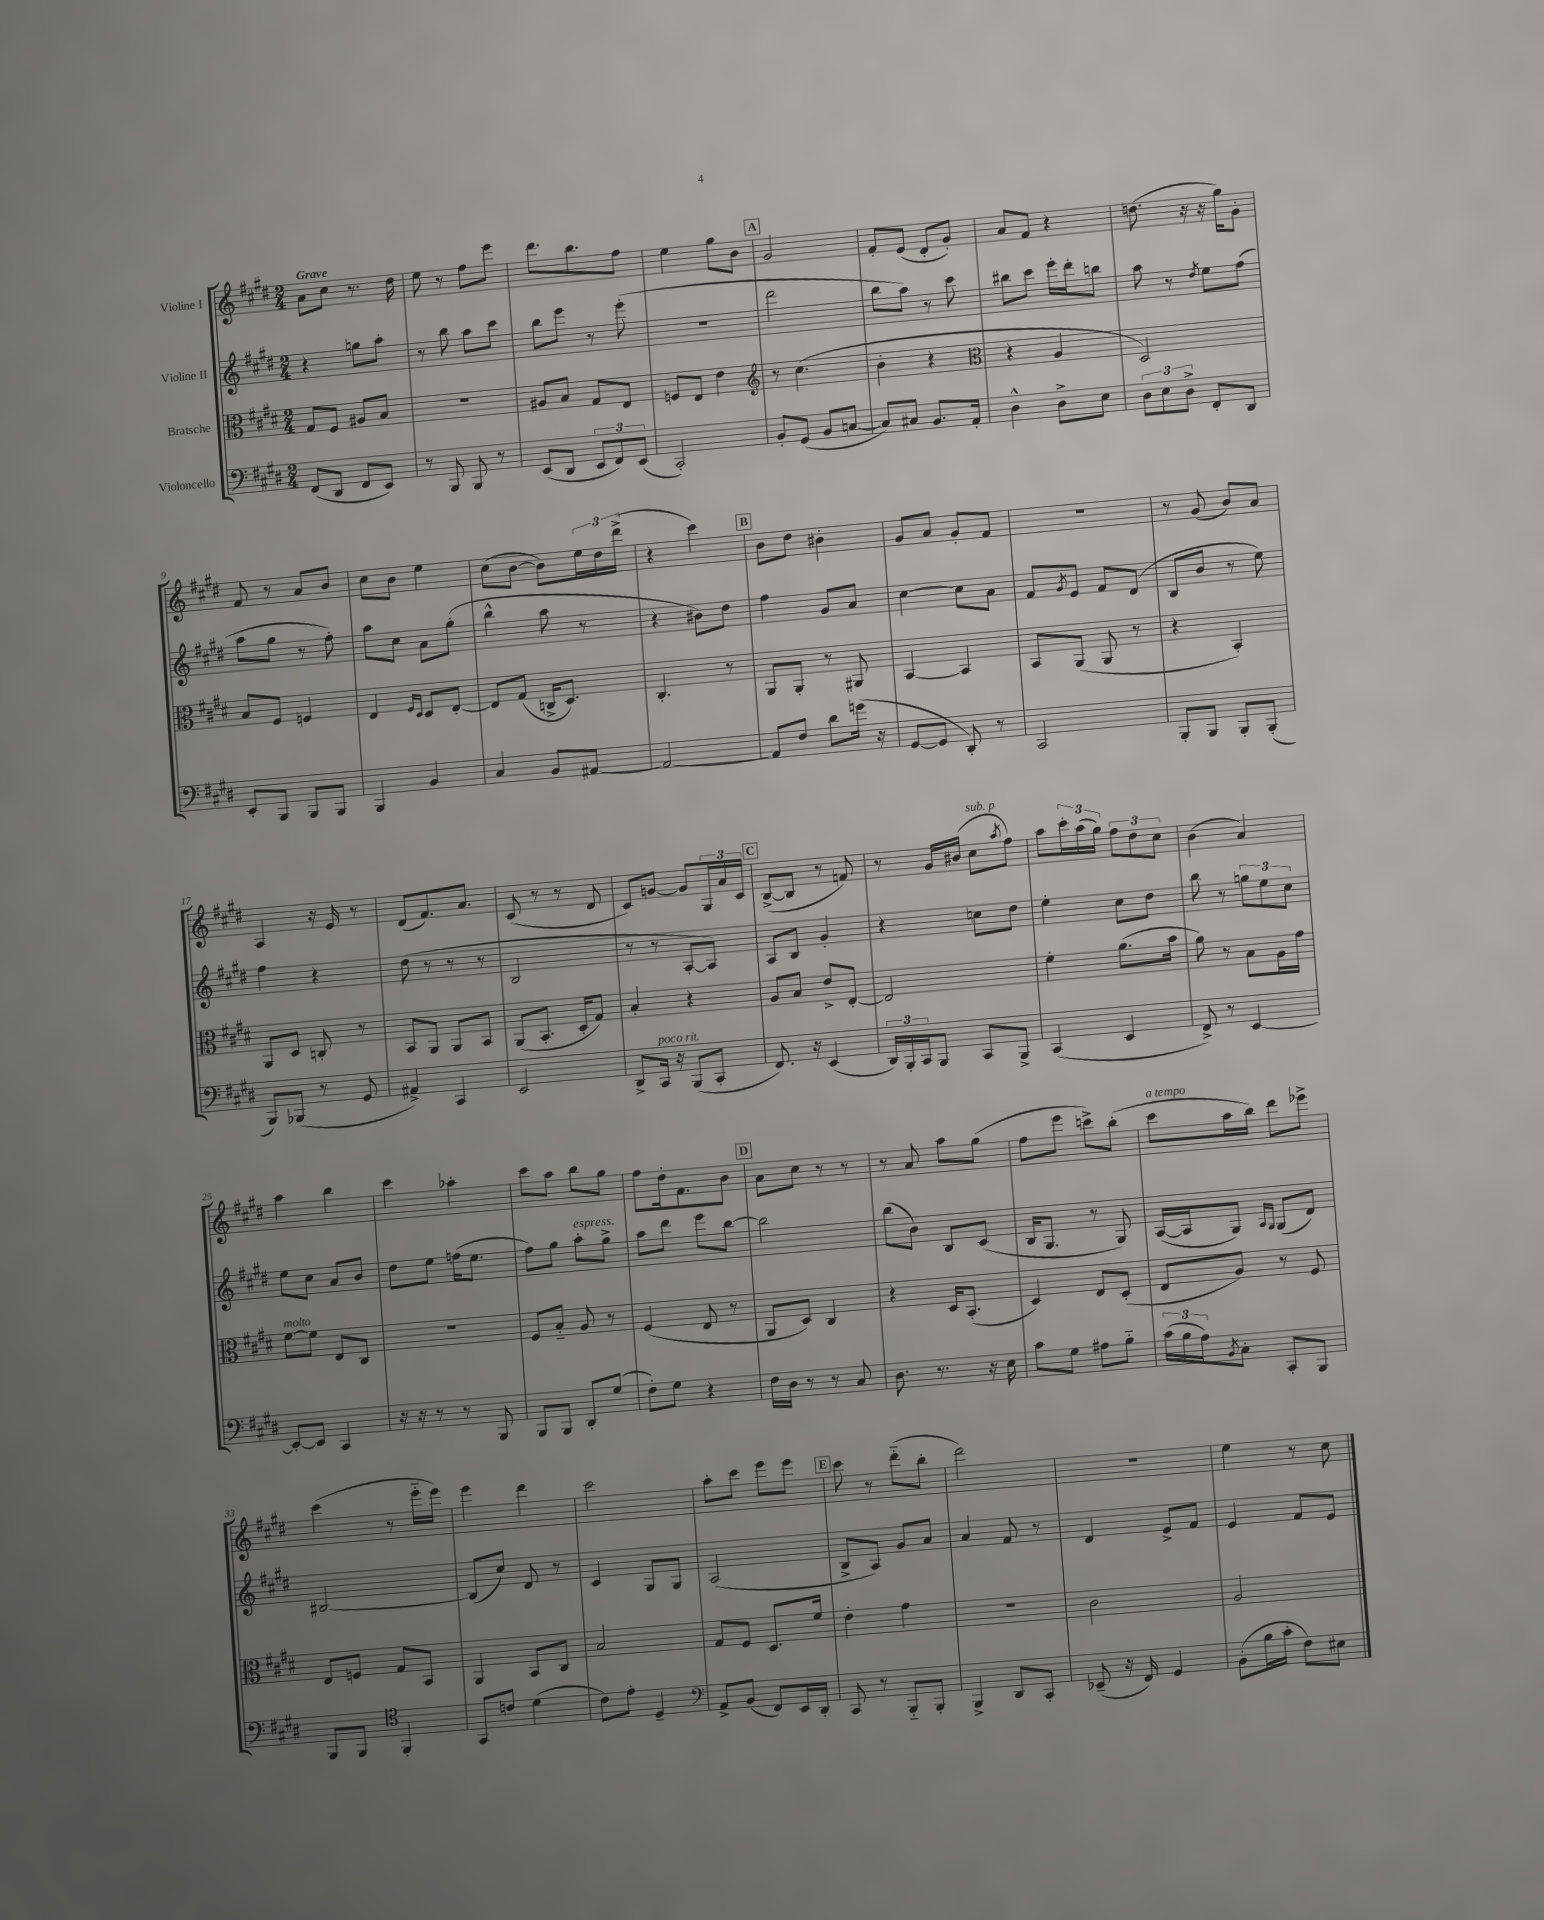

**kern	**kern	**kern	**kern
*staff4	*staff3	*staff2	*staff1
*clefF4	*clefC3	*clefG2	*clefG2
*k[f#c#g#d#]	*k[f#c#g#d#]	*k[f#c#g#d#]	*k[f#c#g#d#]
*M2/4	*M2/4	*M2/4	*M2/4
(8FF#/L	8G#/L	4r	8a\L
8DD#/J	8F#/J	.	8cc#\J
8FF#/L	8A#/L	8gg\L	8.r
8EE/J)	8B/J	8aa'\J	.
.	.	.	16dd#\
=	=	=	=
8r	2r	8r	8ee\
8BBB/	.	8bb\	8r
8BBB/	.	8aa\L	8ff#\L
8r	.	8ccc#\J	8eee\J
=	=	=	=
(8EE/L	8A#/L	8bb\L	8.ddd#\L
8DD#/J	8B/J	8eee\J	.
.	.	.	8.bb\
12EE/L	8G#/L	8r	.
12FF#/)	.	.	.
.	8E/J	(8eee'\	8ff#\J
(12EE/J	.	.	.
=	=	=	=
2CC#'/)	8F/L	2r	4ee\
.	8E/J	.	.
.	4e\	.	8gg#\L
.	.	.	8b\J
=	=	=	=
*	*clefG2	*	*
8BB'/L	8r	2ddd#\	2g#/
(8GG#/J	(4.cc#\	.	.
8BB/L	.	.	.
[8C/J	.	.	.
=	=	=	=
8C/]L)	4b'\	8bb\L	8f#'/L
8C#/J	.	8aa\J)	(8e/J
8.BB/L	4r	8r	8d#'/L
.	.	8ccc#\	8g#'/J)
16AA'/Jk	.	.	.
=	=	=	=
*	*clefC3	*	*
4D#^^\	4r	8bb#\L	8a/L
.	.	8ccc#\J	8f#/J
8D#^\L	4A/	16eee'\LL	4r
.	.	16ddd#'\J	.
8E\J	.	8bb\J	.
=	=	=	=
12D#\L	2D#/)	8aa\	(8.dd\
12E\	.	.	.
.	.	8r	.
12D#^\J	.	.	.
.	.	.	16r
.	.	8qdd#/	.
8FF#'/L	.	8ee\L	16r
.	.	.	16gg#\LK)
8DD#/J	.	(8ff#\J	8g#'\J
=	=	=	=
8EE'/L	8B/L	8aa\L	8f#/
8BBB/J	8F#/J	8gg#\J	8r
8BBB/L	4F/	8r	8a/L
8BBB/J	.	8ff#'\)	8b/J
=	=	=	=
4BBB/	4E/	8aa\L	8cc#\L
.	.	8cc#\J	8b\J
.	16qqF#/LL	.	.
.	16qqD#/JJ	.	.
4BB/	8D#/L	8a\L	4ee\
.	[8E'/J	(8gg#'\J	.
=	=	=	=
4C#/	8E/]L	4bb^^\	(8cc#\L
.	(8G#/J	.	[8b\J
8BB/L	16C^/LK	8aa\	8b\]L)
.	8.D#/J)	.	.
[8AA#/J	.	8r	24ee\L
.	.	.	24dd#\
.	.	.	(24ddd#^\JJ
=	=	=	=
2AA#/_	4.C#'/	4r	4r
.	.	8b#\L)	4ccc#\)
.	8r	8dd#\J	.
=	=	=	=
8AA#/]L	8AA/L	4ff#\	8b\L
8F#/J	8AA'/J	.	8dd#\J
8d#\L	8r	8g#/L	4b#'\
(16g\Jk	8AA#/	8a/J	.
16r	.	.	.
=	=	=	=
[8GG#/L	[4BB/	[4cc#\	8g#/L
8GG#/]J	.	.	8a/J
8DD#'/)	4BB/]	8cc#\]L	8g#'/L
8r	.	8a\J	8f#/J
=	=	=	=
2CC#/	8BB/L	8f#/L	2r
.	.	8qg#/	.
.	(8AA/J	8e/J	.
.	8AA/	8f#/L	.
.	8r	(8d#/J	.
=	=	=	=
8BBB'/L	4r	8B/L	8r
8BBB/J	.	8b/J	(8g#/
8BBB'/L	4BB'/)	8r	8b/L)
(8BBB'/J	.	8ee\)	8a/J
=	=	=	=
8BBB/L)	8AA/L	4ff#\	4A/
(8BBB-/J	8D#/J	.	.
8r	8C'/	4r	16r
.	.	.	16e/
8GG#/	8r	.	8r
=	=	=	=
4AA#^/)	8BB/L	(8dd#\	(8d#/L
.	8AA/J	8r	8.f#/)
4CC#/	8AA/L	8r	.
.	.	.	8.a/J
.	8BB/J	8r	.
=	=	=	=
2EE/	(8AA/L	2B/	(8c#/
.	8.BB'/J	.	8r
.	.	.	8r
.	16D#'/LK	.	.
.	8G#/J)	.	8d#/
=	=	=	=
8DD#^/L	4B'/	8r	8c#/L)
16CC#/Jk	.	8r	[8g/J
16r	.	.	.
(8BBB/L	4r	[8A'/L	8g/]L
8CC#'/J	.	8A/]J)	24G#/L
.	.	.	24a/
.	.	.	24c#/JJ
=	=	=	=
8.FF#/)	8A/L	8A/L	([8B^/L
.	8B/J	8B/J	8B/]J
16r	.	.	.
(4EE/	8e^/L	4g#'/	8r
.	[8E'/J	.	8f/)
=	=	=	=
24DD#/LL)	2E/]	4r	8r
24BBB'/	.	.	.
24CC#/J	.	.	.
8BBB/J	.	.	16g#/LL
.	.	.	(16b#/JJ
8CC#/L	.	8cc\L	8cc#\L
.	.	.	8qaa/
8BBB^/J	.	8dd#\J	8ff#\J)
=	=	=	=
(4CC#/	4f#'\	4ee'\	8aa\L
.	.	.	24ccc#'\L
.	.	.	(24aa\
.	.	.	24gg#\JJ)
4EE/	(8.a\L	8cc#\L	12ff#\L
.	.	.	12dd#\
.	.	8dd#\J	.
.	.	.	12cc#\J
.	16b\Jk	.	.
=	=	=	=
8FF#^/)	8a\)	8bb\	(4b\
8r	8r	8r	.
[4EE/	8B\L	12gg\L	4a/)
.	.	12ee\	.
.	16A\L	.	.
.	.	12cc#\J	.
.	16g#\JJ	.	.
=	=	=	=
8EE'/_L	[8f#\L	8ee\L	4aa\
8EE/]J	8f#\]J	8cc#\J	.
4CC#/	8E/L	8a/L	4bb\
.	8C#/J	8b/J	.
=	=	=	=
16r	2r	8dd#\L	4ccc#\
16r	.	.	.
8r	.	8ee\J	.
8r	.	(16ff\LK	4aa-'\
.	.	8.ee\J	.
8BBB/	.	.	.
=	=	=	=
8BBB/L	8F#/L	8ff#\L)	8ccc#\L
8BBB/J	8B'~/J	8gg#\J	8aa\J
8DD#'/L	8A/	8aa'\L	8bb\L
(8G#/J	8r	8gg#^\J	8gg#\J
=	=	=	=
8F#'\L)	(4F#/	8aa\L	8ff#\L
8G#\J	.	8ddd#\J	16dd#'\k
.	.	.	8.f#\
4r	8E/	8eee\L	.
.	8r	[8bb\J	8b\J
=	=	=	=
16F#\LL	8AA/L	2bb\]	8a\L
16D#\JJ	.	.	.
8r	8D#/J)	.	8cc#\J
8r	4C#/	.	8r
8C#/	.	.	8r
=	=	=	=
8.D#\	4r	(8bb\L	8r
.	.	8b\J)	8a/
8.r	.	.	.
.	16D#/LK	8B/L	8aa\L
.	(8.BB'/J	.	.
16r	.	(8c#/J	(8gg#\J
16E\	.	.	.
=	=	=	=
8c#\L	4D#/)	16B/LK	8ff#\L
.	.	8.G#/J	.
8G#\J	.	.	8eee\J
8A#\L	8E/L	8r	8ccc^\L)
8B'~\J	(8D#'/J	8G#/)	(8bb'\J
=	=	=	=
(24c#\LL	8E/L	([16A/LL	8ccc#\L
24B\	.	.	.
.	.	16A/]J	.
24A\J)	.	.	.
8qBB/	.	.	.
8C#'\J	8A/J)	8G#/J)	16aa\L
.	.	.	16bb\JJ)
.	.	16qqA/LL	.
.	.	16qqG#/JJ	.
8CC#'/L	8r	(8G#/L	8ddd#\L
8BBB/J	8F#/	8d#/J)	8eee-^\J
=	=	=	=
8BBB/L	8E/L	[2B#/	(4ccc#\
8BBB/J	8F/J	.	.
*clefC4	*	*	*
4FF#'/	8G#/L	.	8r
.	8BB/J	.	16eee'~\LL
.	.	.	16eee\JJ)
=	=	=	=
8GG#/L	4AA/	(8B#/]L	4eee\
8c/J	.	8cc#/J)	.
(4d#\	8BB/L	8d#/	4ddd#\
.	8C#/J	8r	.
=	=	=	=
8c#\L)	2B/	4c#/	2ccc#\
8e'\J	.	.	.
4D#~/	.	8G#/L	.
.	.	8G#/J	.
=	=	=	=
*clefF4	*	*	*
8AA^/L	8G#/L	(2A/	8aa'\L
(8BB/J	8F#/J	.	8ccc#\J
8FF#/L)	8.D#/L	.	8eee\L
16EE/L	.	.	8eee\J
16DD#'/JJ	16f#/Jk	.	.
=	=	=	=
8CC#/	4e'\	8B^/L	8ccc#\
8r	.	8A/J)	8r
8BBB'~/L	4g#\	8g#/L	(8ddd#'~\L
8BBB'/J	.	8a/J	8bb'\J
=	=	=	=
4BBB^/	2r	4a/	2ddd#\)
8DD#/L	.	8f#/	.
8CC#'/J	.	8r	.
=	=	=	=
(8EE-~/	2c#\	4d#/	2r
16r	.	.	.
16FF#/)	.	.	.
4GG#/	.	8e^/L	.
.	.	8f#/J	.
=	=	=	=
(8BB'\L	2A/	4e/	4ee\
16B\L	.	.	.
16c#'\JJ	.	.	.
8F#\L)	.	8f#/L	8r
8E#\J	.	8e/J	8cc#\
==	==	==	==
*-	*-	*-	*-
